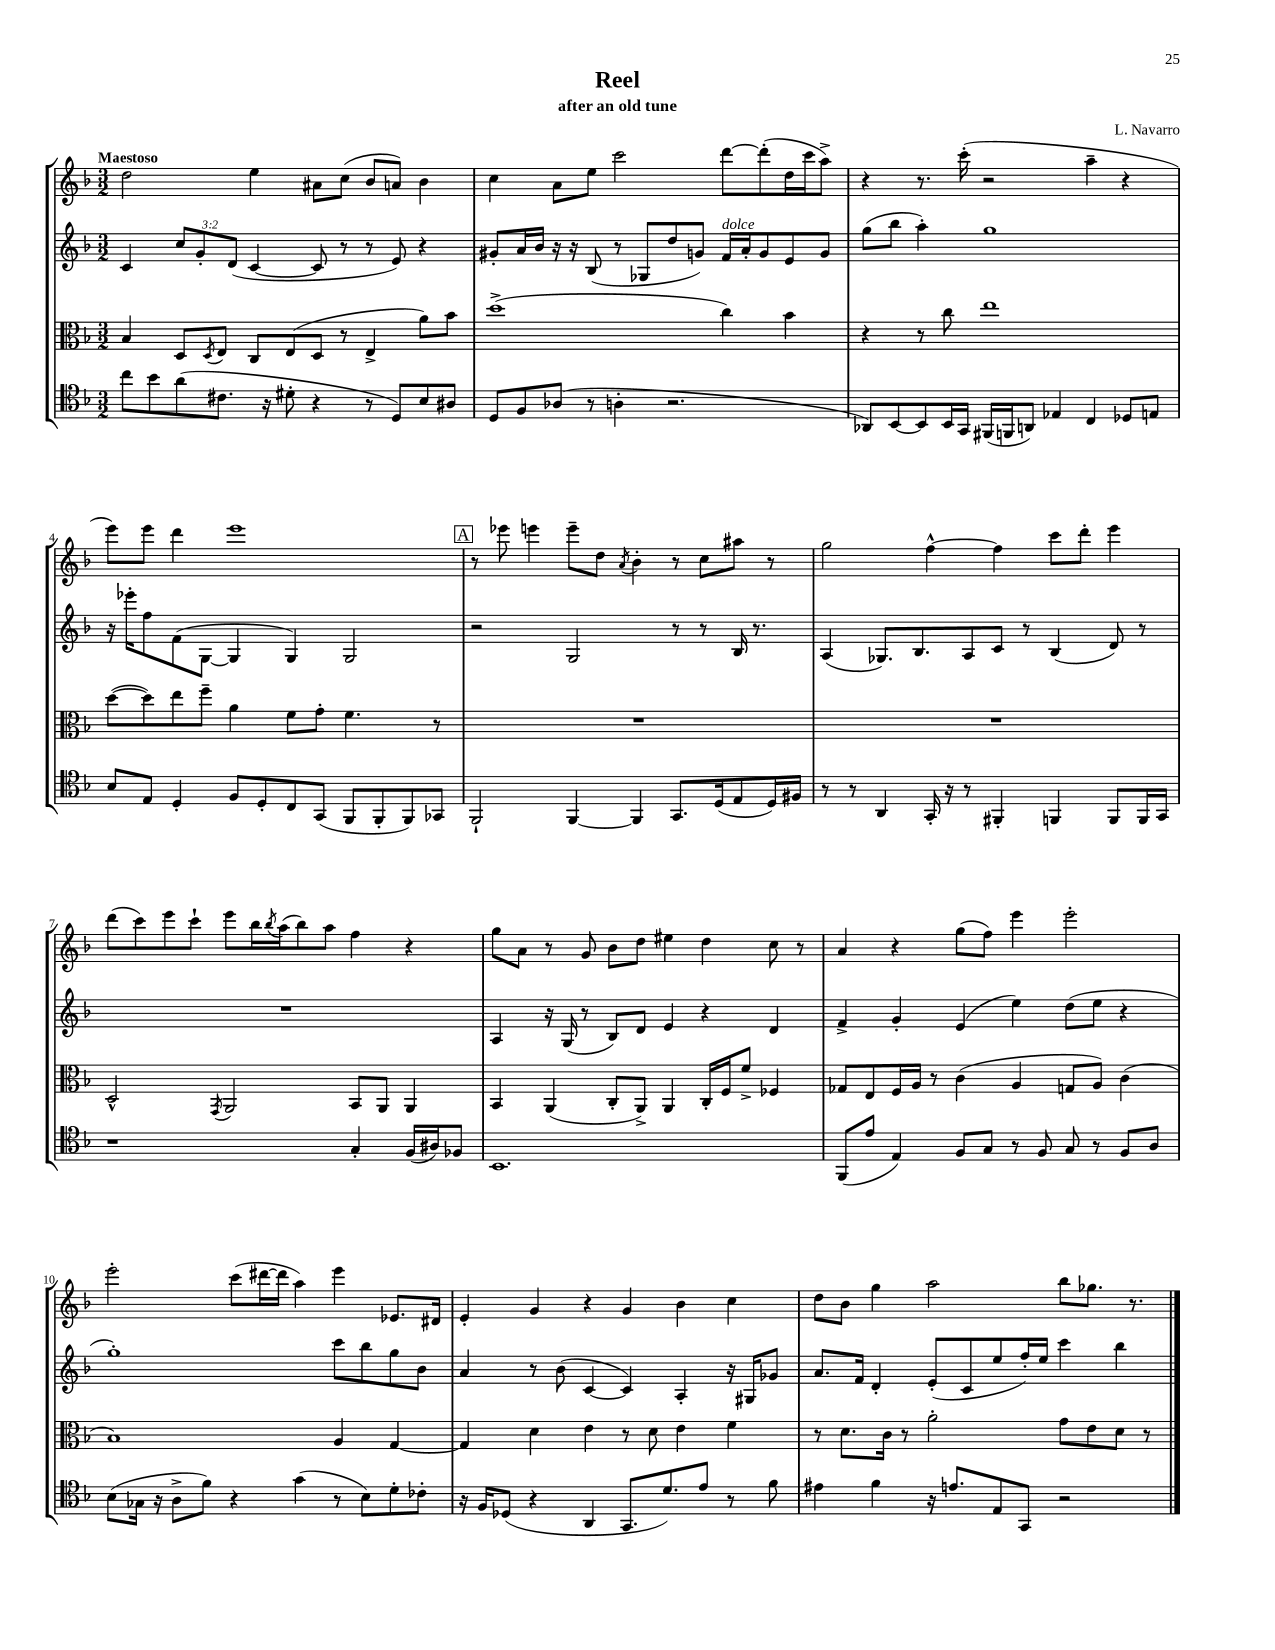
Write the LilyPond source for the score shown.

\header { title = "Reel" composer = "L. Navarro" subtitle = "after an old tune" }
<<
\new StaffGroup <<
\new Staff = "s0" {
    \clef treble \key f \major \numericTimeSignature \time 3/2 \tempo "Maestoso"
    d''2 e''4 ais'8 c''8( bes'8 a'8) bes'4 |
    c''4 a'8 e''8 c'''2 d'''8~ d'''8-.( d''16 c'''16 a''8->) |
    r4 r8. c'''16-.( r2 a''4-- r4 |
    e'''8) e'''8 d'''4 e'''1 |
    \mark \markup { \box "A" } r8 ees'''8 e'''4 e'''8-- d''8 \acciaccatura { a'8 } bes'4-. r8 c''8 ais''8 r8 |
    g''2 f''4~-^ f''4 c'''8 d'''8-. e'''4 |
    d'''8( c'''8) e'''8 c'''8-! e'''8 bes''16 \acciaccatura { bes''8 } a''16( bes''8) a''8 f''4 r4 |
    g''8 a'8 r8 g'8 bes'8 d''8 eis''4 d''4 c''8 r8 |
    a'4 r4 g''8( f''8) e'''4 e'''2-. |
    e'''2-. c'''8( dis'''16~ dis'''16 a''4) e'''4 ees'8. dis'16 |
    e'4-. g'4 r4 g'4 bes'4 c''4 |
    d''8 bes'8 g''4 a''2 bes''8 ges''8. r8. \bar "|." |
}
\new Staff = "s1" {
    \clef treble \key f \major \numericTimeSignature \time 3/2 \override Staff.TupletNumber.text = #tuplet-number::calc-fraction-text
    c'4 \tuplet 3/2 { c''8 g'8-. d'8( } c'4~ c'8 r8 r8 e'8) r4 |
    gis'8-. a'16 bes'16 r16 r16 bes8( r8 ges8 d''8 g'8) f'16^\markup { \italic "dolce" } a'16-. g'8 e'8 g'8 |
    g''8( bes''8 a''4-.) g''1 |
    r16 ees'''16-. f''8 f'8( g8~ g4 g4) g2 |
    \mark \markup { \box "A" } r2 g2 r8 r8 bes16 r8. |
    a4( ges8.) bes8. a8 c'8 r8 bes4( d'8) r8 |
    R1. |
    a4 r16 g16( r8 bes8) d'8 e'4 r4 d'4 |
    f'4-> g'4-. e'4( e''4) d''8( e''8 r4 |
    g''1-.) c'''8 bes''8 g''8 bes'8 |
    a'4 r8 bes'8( c'4~ c'4) a4-. r16 gis16 ges'8 |
    a'8. f'16 d'4-. e'8-.( c'8 e''8 f''16-.) e''16 c'''4 bes''4 \bar "|." |
}
\new Staff = "s2" {
    \clef alto \key f \major \numericTimeSignature \time 3/2
    bes4 d8 \acciaccatura { d8 } e8 c8 e8( d8 r8 e4-> a'8) bes'8 |
    d''1->( c''4) bes'4 |
    r4 r8 c''8 e''1 |
    d''8~( d''8) e''8 f''8-- a'4 f'8 g'8-. f'4. r8 |
    \mark \markup { \box "A" } R1. |
    R1. |
    d2-^ \acciaccatura { g,8 } a,2 bes,8 a,8 a,4 |
    bes,4 a,4( c8-. a,8->) a,4 c16-. f16 f'8-> fes4 |
    ges8 e8 f16 a16 r8 c'4( a4 g8 a8) c'4( |
    bes1) a4 g4~ |
    g4 d'4 e'4 r8 d'8 e'4 f'4 |
    r8 d'8. c'16 r8 a'2-. g'8 e'8 d'8 r8 \bar "|." |
}
\new Staff = "s3" {
    \clef tenor \key f \major \numericTimeSignature \time 3/2
    c''8 bes'8 a'8( cis'8. r16 dis'8-. r4 r8 d8) bes8 ais8 |
    d8 f8 aes8( r8 a4-. r2. |
    aes,8) bes,8~ bes,8 bes,16 g,16 fis,16( f,16 a,8) ees4 c4 des8 e8 |
    bes8 e8 d4-. f8 d8-. c8 g,8( f,8 f,8-. f,8) ges,8 |
    \mark \markup { \box "A" } f,2-! f,4~ f,4 g,8. d16( e8 d16) fis16 |
    r8 r8 a,4 g,16-. r16 r8 fis,4-. f,4 f,8 f,16 g,16 |
    r1 g4-. f16( ais16) fes8 |
    bes,1. |
    f,8( e'8 e4) f8 g8 r8 f8 g8 r8 f8 a8 |
    bes8( ges16 r16 a8-> f'8) r4 g'4( r8 bes8) d'8-. ces'8-. |
    r16 f16 des8( r4 a,4 g,8. d'8.) e'8 r8 f'8 |
    eis'4 f'4 r16 e'8. e8 g,8 r2 \bar "|." |
}
>>
>>
